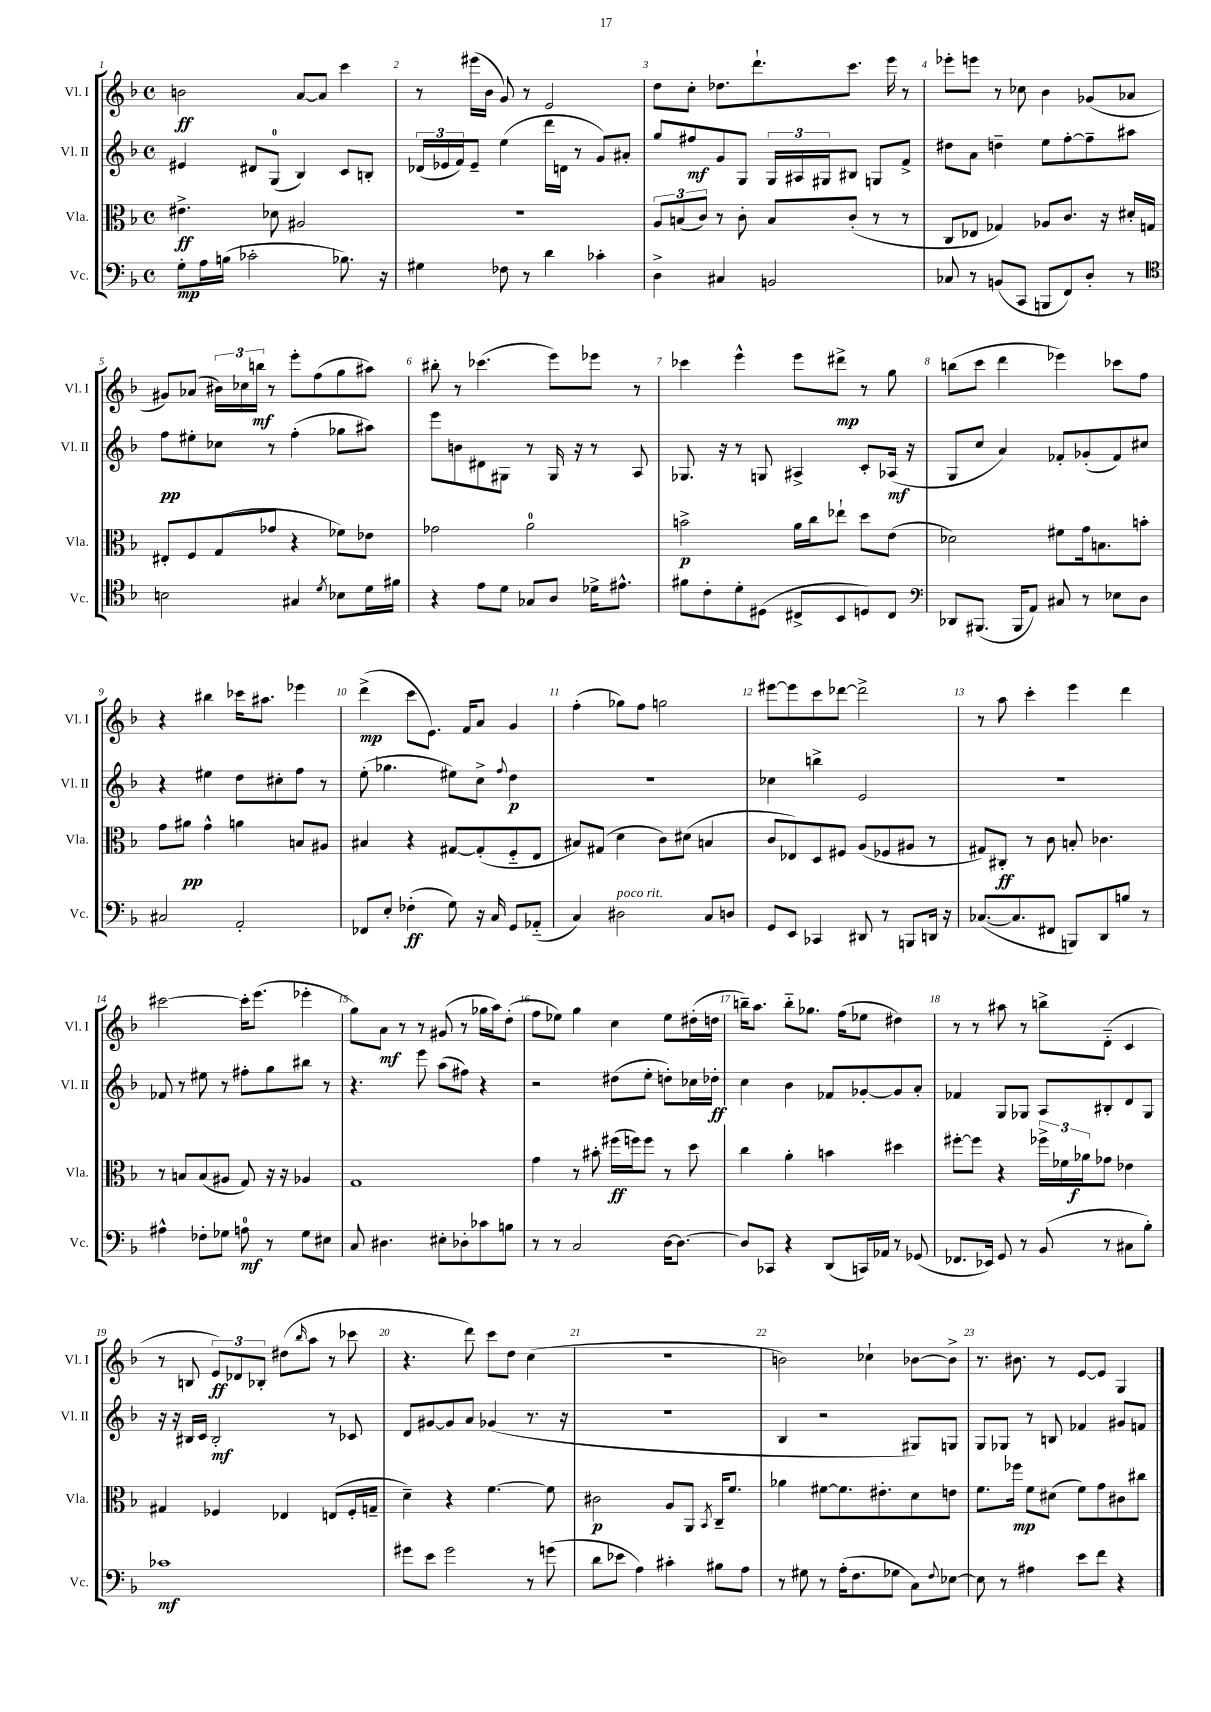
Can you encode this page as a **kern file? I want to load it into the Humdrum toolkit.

**kern	**dynam	**kern	**dynam	**kern	**dynam	**kern	**dynam
*part4	*part4	*part3	*part3	*part2	*part2	*part1	*part1
*staff4	*staff4	*staff3	*staff3	*staff2	*staff2	*staff1	*staff1
*I"Vc.	*	*I"Vla.	*	*I"Vl. II	*	*I"Vl. I	*
*I'Vc.	*	*I'Vla.	*	*I'Vl. II	*	*I'Vl. I	*
*clefF4	*	*clefC3	*	*clefG2	*	*clefG2	*
*k[b-]	*	*k[b-]	*	*k[b-]	*	*k[b-]	*
*M4/4	*	*M4/4	*	*M4/4	*	*M4/4	*
*met(c)	*	*met(c)	*	*met(c)	*	*met(c)	*
=1	=1	=1	=1	=1	=1	=1	=1
8G'\L	mp	4.e#X^\	ff	4e#X/	.	2bn\	ff
16A\L	.	.	.	.	.	.	.
(16Bn\JJ	.	.	.	.	.	.	.
2c-X'\	.	.	.	8d#X/L	.	.	.
.	.	8d-X\	.	(8G/J	.	.	.
.	.	2A#X/	.	4B-/)	.	[8a/L	.
.	.	.	.	.	.	8a/J]	.
8.B-X\)	.	.	.	8c/L	.	4ccc\	.
.	.	.	.	8Bn'/J	.	.	.
16r	.	.	.	.	.	.	.
=2	=2	=2	=2	=2	=2	=2	=2
4G#X\	.	1r	.	(24d-X/LL	.	8r	.
.	.	.	.	24e-X/	.	.	.
.	.	.	.	24f/J)	.	.	.
.	.	.	.	8e-~/J	.	(16eee#X\LL	.
.	.	.	.	.	.	16b-\JJ	.
8F-X\	.	.	.	(4ee\	.	8g/)	.
8r	.	.	.	.	.	8r	.
4d\	.	.	.	16ddd\LL	.	2e/	.
.	.	.	.	16dn\JJ	.	.	.
.	.	.	.	8r	.	.	.
4c-X'\	.	.	.	8g/L)	.	.	.
.	.	.	.	8a#X'/J	.	.	.
=3	=3	=3	=3	=3	=3	=3	=3
4D^\	.	12A/L	.	8gg/L	.	8dd\L	.
.	.	(12Bn/	.	.	.	.	.
.	.	.	.	8ff#X/	mf	8cc'\J	.
.	.	12c/J)	.	.	.	.	.
4C#X/	.	8r	.	8g/	.	8.dd-X\L	.
.	.	8c'\	.	8G/J	.	.	.
.	.	.	.	.	.	8.ddd`\	.
2BBn/	.	8B/L	.	24G/LL	.	.	.
.	.	.	.	24A#X/	.	.	.
.	.	.	.	24G#X/J	.	.	.
.	.	(8c'/J	.	8B#X/J	.	8.ccc\J	.
.	.	8r	.	8Gn/L	.	.	.
.	.	.	.	.	.	16eee\	.
.	.	8r	.	8f^/J	.	8r	.
=4	=4	=4	=4	=4	=4	=4	=4
8C-X/	.	8C/L	.	8dd#X\L	.	8eee-X'\L	.
8r	.	8E-X/J	.	8a\J	.	8eeen\J	.
(8BBn/L	.	4G-X/)	.	4ddn~\	.	8r	.
8CC/J	.	.	.	.	.	8cc-X\	.
8BBBn/L	.	8A-X/L	.	8ee\L	.	4b-\	.
8FF/)	.	8.c/J	.	[8ff'\	.	.	.
8D'/J	.	.	.	8ff~\]	.	(8g-X/L	.
.	.	16r	.	.	.	.	.
8r	.	16d#X'/LL	.	8aa#X\J	.	8a-X/J	.
.	.	16Gn/JJ	.	.	.	.	.
!!LO:LB:g=z
=5	=5	=5	=5	=5	=5	=5	=5
*clefC4	*	*	*	*	*	*	*
2Bn\	.	8E#X'/L	.	8ff\L	pp	8g#X/L)	.
.	.	8F/	.	8ee#X'\	.	(8a-X/J	.
.	.	(8G/	.	8cc-X\J	.	24b#X\LL)	.
.	.	.	.	.	.	24cc-X\	.
.	.	.	.	.	.	24bbn\JJ	mf
.	.	8g-X/J	.	8r	.	8r	.
4G#X/	.	4r	.	(4ff'\	.	8eee'\L	.
.	.	.	.	.	.	(8ff\	.
8qd/	.	.	.	.	.	.	.
8B-X\L	.	8f-X\L)	.	8gg-X\L	.	8gg\	.
16d\L	.	8e-X\J	.	8aa#X\J)	.	8aa#X\J)	.
16f#X\JJ	.	.	.	.	.	.	.
=6	=6	=6	=6	=6	=6	=6	=6
4r	.	2g-X\	.	8eee\L	.	8bb#X'\	.
.	.	.	.	8bn\	.	8r	.
8e\L	.	.	.	8d#X\	.	(4.ccc-X\	.
8d\J	.	.	.	8G#X\J	.	.	.
8G-X/L	.	2a\	.	8r	.	.	.
8A/J	.	.	.	16G#/	.	8eee\L)	.
.	.	.	.	16r	.	.	.
16d-X^\KL	.	.	.	8r	.	8eee-X\J	.
8.e#X^^\J	.	.	.	.	.	.	.
.	.	.	.	8A/	.	8r	.
=7	=7	=7	=7	=7	=7	=7	=7
8f#X\L	.	2bn^\	p	8.G-X/	.	4ccc-X\	.
8c'\	.	.	.	.	.	.	.
.	.	.	.	16r	.	.	.
8d'\	.	.	.	8r	.	4eee^^\	.
(8D#X\J	.	.	.	8Gn/	.	.	.
8C#X^/L	.	16a\LL	.	4A#X^/	.	8eee\L	.
.	.	16cc\J	.	.	.	.	.
8BB-/	.	8ee-X`\J	.	.	.	8ddd#X^\J	mp
8Dn/)	.	8dd\L	.	8c'/L	.	8r	.
8C#/J	.	(8e\J	.	(16A-X/Jk	mf	8gg\	.
.	.	.	.	16r	.	.	.
=8	=8	=8	=8	=8	=8	=8	=8
*clefF4	*	*	*	*	*	*	*
8DD-X/L	.	2d-X\)	.	8G/L	.	(8bbn\L	.
(8.BBB#X/J	.	.	.	8cc/J	.	8ccc\J	.
.	.	.	.	4a/)	.	4ddd\	.
16BBB#/KL	.	.	.	.	.	.	.
8AA/J)	.	.	.	.	.	.	.
8C#X/	.	8f#X\L	.	8f-X'/L	.	4eee-X\)	.
8r	.	16g\k	.	(8g-X'/	.	.	.
.	.	8.Bn\	.	.	.	.	.
8E-X\L	.	.	.	8f-/)	.	8ccc-X\L	.
8D\J	.	8bn'\J	.	8cc#X/J	.	8ff\J	.
!!LO:LB:g=z
=9	=9	=9	=9	=9	=9	=9	=9
2C#X/	.	8g\L	.	4r	.	4r	.
.	.	8a#X\J	pp	.	.	.	.
.	.	4g^^\	.	4ee#X\	.	4bb#X\	.
2AA'/	.	4an\	.	8dd\L	.	16ccc-X\KL	.
.	.	.	.	.	.	8.aa#X\J	.
.	.	.	.	8cc#X'\	.	.	.
.	.	8Bn/L	.	8ff\J	.	4eee-X\	.
.	.	8A#X/J	.	8r	.	.	.
=10	=10	=10	=10	=10	=10	=10	=10
8FF-X/L	.	4B#X/	.	(8ee'\	.	(4ddd^\	mp
8E'/J	.	.	.	4.gg-X\	.	.	.
(4F-X'\	ff	4r	.	.	.	8ccc\L	.
.	.	.	.	.	.	8.e\J)	.
8G\)	.	[8G#X/L	.	8ee#X\L)	.	.	.
.	.	.	.	.	.	16f/KL	.
16r	.	(8G#'/]	.	8cc^\J	.	8a/J	.
16C/	.	.	.	.	.	.	.
.	.	.	.	8qqff/	.	.	.
8GG/L	.	8F/	.	4dd\	p	4g/	.
(8AA-X/J	.	8E/J	.	.	.	.	.
=11	=11	=11	=11	=11	=11	=11	=11
4C/)	.	8B#X/L)	.	1r	.	(4ff'\	.
.	.	(8G#X/J	.	.	.	.	.
!LO:TX:a:i:t=poco rit.	!	!	!	!	!	!	!
2D#X\	.	4d\	.	.	.	8gg-X\L)	.
.	.	.	.	.	.	8ff\J	.
.	.	8c\L)	.	.	.	2ggn\	.
.	.	(8d#X\J	.	.	.	.	.
8C/L	.	4Bn/	.	.	.	.	.
8Dn/J	.	.	.	.	.	.	.
=12	=12	=12	=12	=12	=12	=12	=12
8GG/L	.	8c/L	.	4cc-X\	.	[8eee#X\L	.
8EE/J	.	8E-X/)	.	.	.	8eee#\]	.
4CC-X/	.	8D/	.	4bbn^\	.	8ccc\	.
.	.	8F#X/J	.	.	.	[8ddd-X\J	.
8DD#X/	.	(8A/L	.	2e/	.	2ddd-^\]	.
8r	.	8F-X/	.	.	.	.	.
8BBBn/L	.	8A#X/J	.	.	.	.	.
16DDn/Jk	.	8r	.	.	.	.	.
16r	.	.	.	.	.	.	.
=13	=13	=13	=13	=13	=13	=13	=13
([8.C-X/L	.	8G#X/L)	.	1r	.	8r	.
.	.	8C#X'/J	ff	.	.	8aa\	.
8.C-/]	.	.	.	.	.	.	.
.	.	8r	.	.	.	4ccc'\	.
8FF#X/J	.	8c\	.	.	.	.	.
8BBBn/L)	.	8Bn'/	.	.	.	4eee\	.
8DD/	.	4.c-X\	.	.	.	.	.
8Bn/J	.	.	.	.	.	4ddd\	.
8r	.	.	.	.	.	.	.
!!LO:LB:g=z
=14	=14	=14	=14	=14	=14	=14	=14
4A#X^^\	.	8r	.	8f-X/	.	[2ccc#X\	.
.	.	8Bn/L	.	8r	.	.	.
8F-X'\L	.	(8B/	.	8ee#X\	.	.	.
8G-X\J	.	8A#X/J	.	8r	.	.	.
8An\	mf	8G/)	.	8ff#X'\L	.	16ccc#'\KL]	.
.	.	.	.	.	.	(8.eee\J	.
8r	.	16r	.	8gg\	.	.	.
.	.	16r	.	.	.	.	.
8G-\L	.	4A-X/	.	8bb#X\J	.	4eee-X'\	.
8E#X\J	.	.	.	8r	.	.	.
=15	=15	=15	=15	=15	=15	=15	=15
8C/	.	1G	.	4.r	.	8gg\L)	.
4.D#X\	.	.	.	.	.	8a\J	mf
.	.	.	.	.	.	8r	.
.	.	.	.	8eee\	.	8r	.
8E#X'\L	.	.	.	(8aa\L	.	(8g#X/	.
8D-X'\	.	.	.	8ff#X\J)	.	8r	.
8c-X\	.	.	.	4r	.	16gg-X\LL	.
.	.	.	.	.	.	16aa\J)	.
8Bn\J	.	.	.	.	.	(8dd'\J	.
=16	=16	=16	=16	=16	=16	=16	=16
8r	.	4g\	.	2r	.	8ff\L	.
8r	.	.	.	.	.	8ee-X\J)	.
2C/	.	8r	.	.	.	4gg\	.
.	.	8b#X'\	.	.	.	.	.
.	.	(16ff#X\LL	ff	(8dd#X\L	.	4cc\	.
.	.	16ffn\J)	.	.	.	.	.
.	.	8ff\J	.	8ee'\J	.	.	.
[16D\KL	.	8r	.	8ddn'\L)	.	8ee-\L	.
8.D\J_	.	.	.	.	.	.	.
.	.	8dd\	.	16cc-X\L	.	(16dd#X'\L	.
.	.	.	.	16dd-X'\JJ	ff	16ddn\JJ	.
=17	=17	=17	=17	=17	=17	=17	=17
8D/L]	.	4cc\	.	4cc\	.	16bbn~\KL)	.
.	.	.	.	.	.	8.aa\J	.
8CC-X/J	.	.	.	.	.	.	.
4r	.	4a'\	.	4b-\	.	8bb\L	.
.	.	.	.	.	.	8.gg-X\J	.
(8DD/L	.	4bn\	.	8f-X/L	.	.	.
.	.	.	.	.	.	(16ff\KL	.
16CCn/L)	.	.	.	[8g-X'/	.	8ee-X\J	.
16AA-X/JJ	.	.	.	.	.	.	.
8r	.	4dd#X\	.	8g-/]	.	4dd#X\)	.
(8GG-X/	.	.	.	8a'/J	.	.	.
=18	=18	=18	=18	=18	=18	=18	=18
8.FF-X/L	.	[8ff#X'\L	.	4f-X/	.	8r	.
.	.	8ff#\J]	.	.	.	8r	.
16EE-X/Jk)	.	.	.	.	.	.	.
8GG/	.	4r	.	8G/L	.	8aa#X\	.
8r	.	.	.	8G-X/J	.	8r	.
(8BB-/	.	24ff-X^\LL	.	8A/L	.	8bbn^\L	.
.	.	24f-X\	.	.	.	.	.
.	.	24a-X\J	f	.	.	.	.
8r	.	8g-X\J	.	8B#X'/	.	(8d\J	.
8C#X\L	.	4e-X\	.	8d/	.	4c/	.
8B-'\J)	.	.	.	8G-/J	.	.	.
!!LO:LB:g=z
=19	=19	=19	=19	=19	=19	=19	=19
1c-X	mf	4G#X/	.	16r	.	8r	.
.	.	.	.	16r	.	.	.
.	.	.	.	16B#X/LL	.	8Bn/	.
.	.	.	.	16c/JJ	.	.	.
.	.	4F-X/	.	2B#'/	mf	12e/L)	ff
.	.	.	.	.	.	12d-X/	.
.	.	.	.	.	.	12B-X'/J	.
.	.	4E-X/	.	.	.	(8dd#X\L	.
.	.	.	.	.	.	16qqbb-/	.
.	.	.	.	.	.	8aa\J	.
.	.	(8En/L	.	8r	.	8r	.
.	.	16F-'/L	.	8c-X/	.	8ccc-X\	.
.	.	16Gn~/JJ	.	.	.	.	.
=20	=20	=20	=20	=20	=20	=20	=20
8g#X\L	.	4d~\)	.	8d/L	.	4.r	.
8e\J	.	.	.	[8g#X/	.	.	.
2g#\	.	4r	.	8g#/]	.	.	.
.	.	.	.	8a/J	.	8ddd\)	.
.	.	[4.f\	.	(4g-X/	.	8ccc\L	.
.	.	.	.	.	.	8dd\J	.
8r	.	.	.	8.r	.	(4cc\	.
(8gn\	.	8f\]	.	.	.	.	.
.	.	.	.	16r	.	.	.
=21	=21	=21	=21	=21	=21	=21	=21
8d\L	.	2c#X\	p	1r	.	1r	.
8e-X\J	.	.	.	.	.	.	.
4A\)	.	.	.	.	.	.	.
4c#X'\	.	8A/L	.	.	.	.	.
.	.	8AA/J	.	.	.	.	.
.	.	8qBB-/	.	.	.	.	.
8B#X\L	.	16C~/KL	.	.	.	.	.
.	.	8.f/J	.	.	.	.	.
8A\J	.	.	.	.	.	.	.
=22	=22	=22	=22	=22	=22	=22	=22
8r	.	4a-X\	.	4B-/	.	2bn\)	.
8G#X\	.	.	.	.	.	.	.
8r	.	[8f#X\L	.	2r	.	.	.
(16A'\KL	.	8.f#\]	.	.	.	.	.
8.F\	.	.	.	.	.	.	.
.	.	.	.	.	.	4cc-X`\	.
.	.	8.e#X'\	.	.	.	.	.
8G-X\J	.	.	.	.	.	.	.
8C\L)	.	8d\	.	8G#X/L)	.	[8b-X\L	.
8qqF/	.	.	.	.	.	.	.
[8E-X\J	.	8en\J	.	8Gn/J	.	8b-^\J]	.
=23	=23	=23	=23	=23	=23	=23	=23
8E-\]	.	8.f\L	.	8G/L	.	8.r	.
8r	.	.	.	8G-X/J	.	.	.
.	.	16ff-X\Jk	mp	.	.	8.b#X\	.
4A#X\	.	8f\L	.	8r	.	.	.
.	.	(8d#X\J	.	8Bn/	.	8r	.
8e\L	.	8f\L)	.	4f-X/	.	[8e/L	.
8f\J	.	8g\	.	.	.	8e/J]	.
4r	.	8c#X\	.	8g#X/L	.	4G/	.
.	.	8cc#X\J	.	8fn/J	.	.	.
==	==	==	==	==	==	==	==
*-	*-	*-	*-	*-	*-	*-	*-
